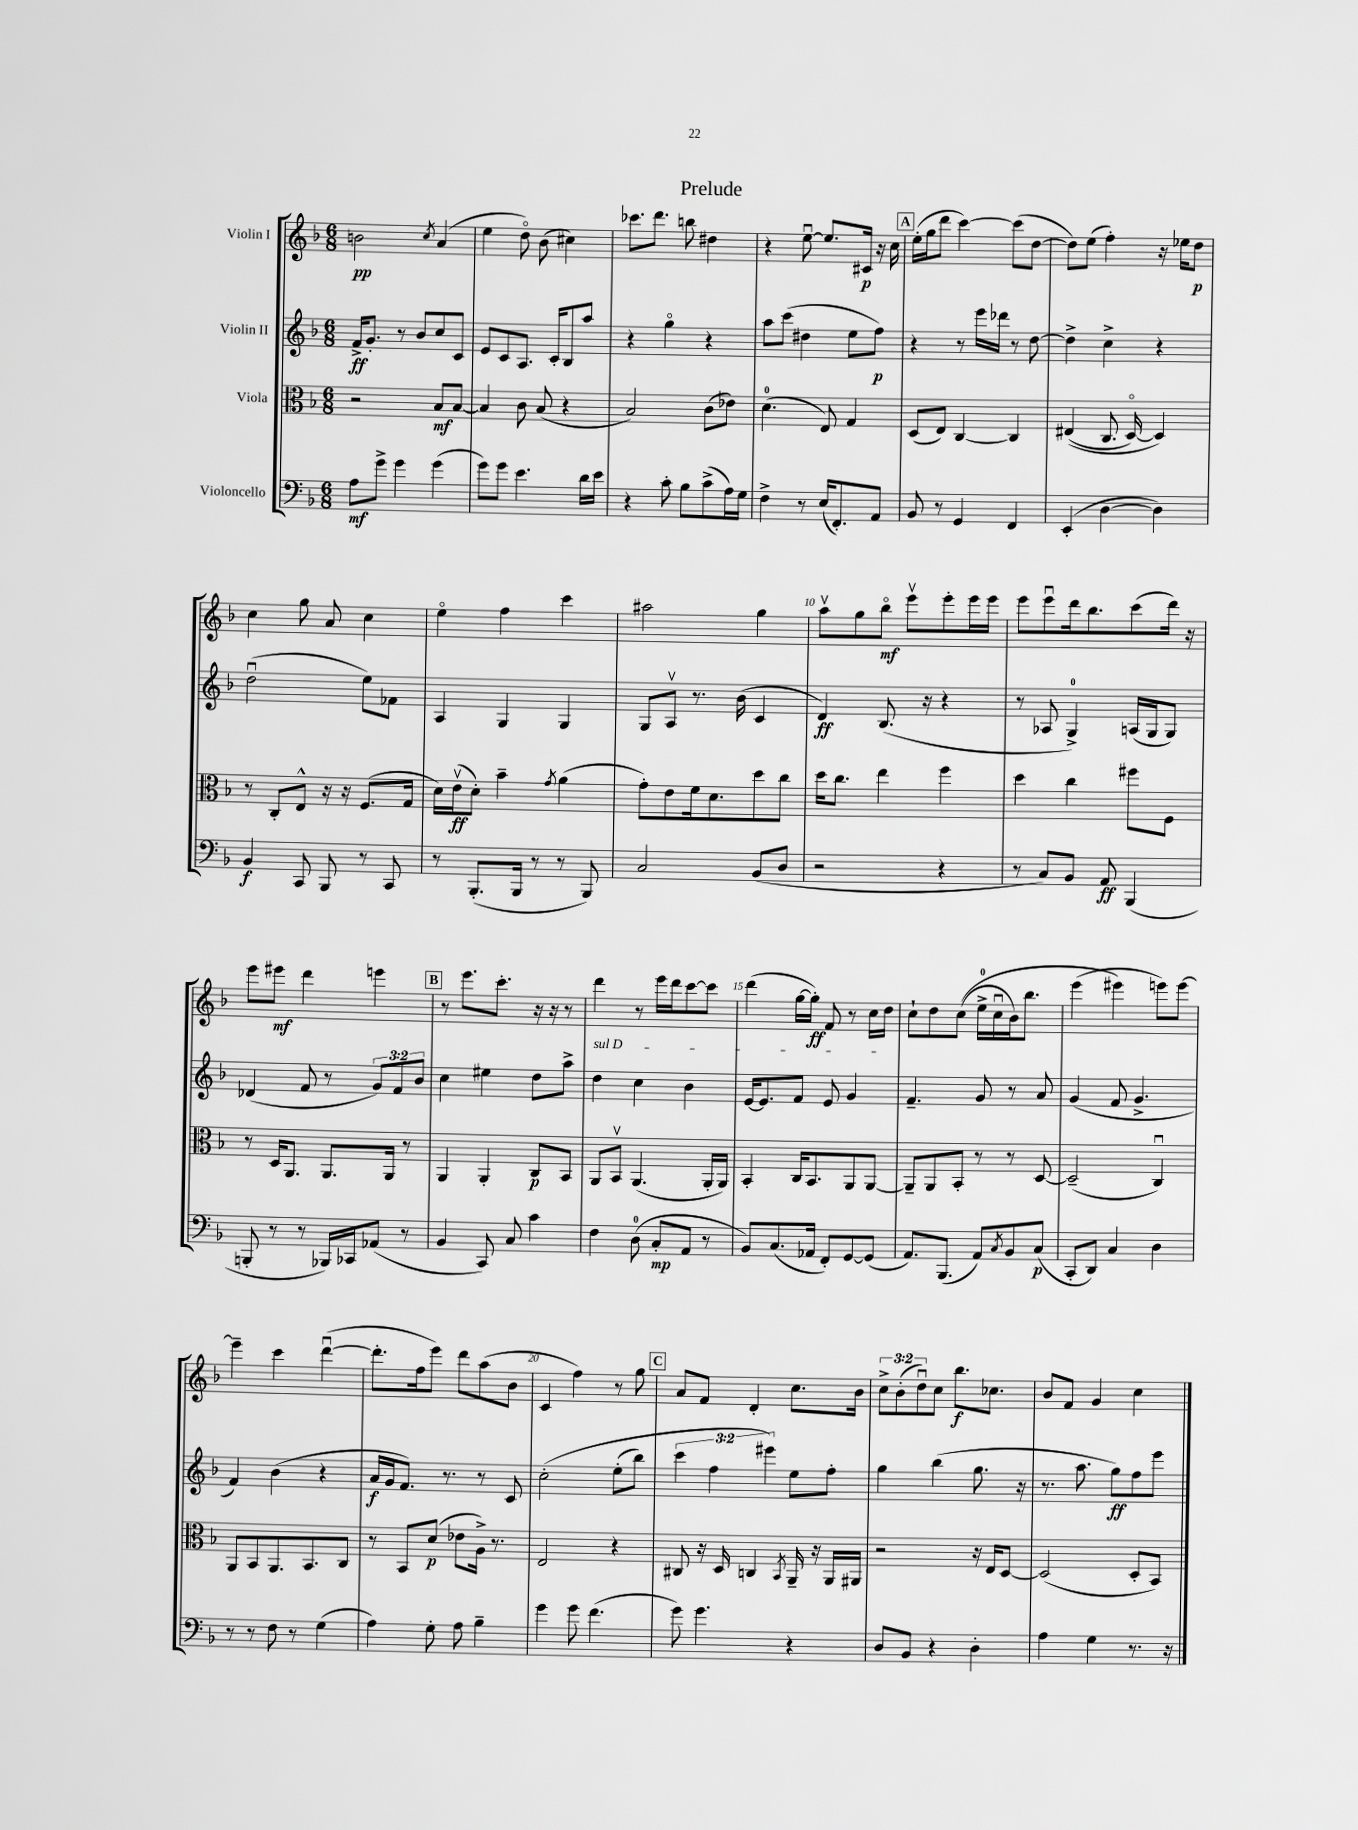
\header { title = "Prelude" }
<<
\new StaffGroup <<
\new Staff = "s0" \with { instrumentName = "Violin I" } {
    \clef treble \key f \major \numericTimeSignature \time 6/8 \override Staff.TupletNumber.text = #tuplet-number::calc-fraction-text
    b'2\pp \acciaccatura { c''8 } a'4( |
    e''4 d''8\flageolet) bes'8( cis''4) |
    ces'''8. d'''8. b''8 dis''4 |
    r4 e''8~\downbow e''8. cis'16\p r16 c''16 |
    \mark \markup { \box "A" } e''16-.( g''16 d'''8 c'''4~) c'''8( d''8~ |
    d''8) e''8( f''4-.) r16 ees''16 d''8\p |
    c''4 g''8 a'8 c''4 |
    e''4\flageolet f''4 c'''4 |
    ais''2 g''4 |
    a''8\upbow g''8 bes''8\flageolet\mf e'''8\upbow e'''8-. e'''16 e'''16 |
    e'''8 e'''8\downbow d'''16 bes''8. c'''8( d'''16) r16 |
    e'''8 eis'''8\mf d'''4 e'''4 |
    \mark \markup { \box "B" } r8 e'''8. c'''8.-. r16 r16 r8 |
    d'''4 r8 e'''16 d'''16 c'''8~ c'''8 |
    d'''4( g''16~ g''16-.\ff) f'8 r8 c''16 d''16 |
    c''8-! d''8 c''8(\( e''16-0-> c''16\downbow bes'16) bes''8. |
    e'''4( eis'''4\) e'''8) e'''8~ |
    e'''4-- c'''4 d'''4~\downbow( |
    d'''8.-. f''16 e'''8) d'''8 a''8( bes'8 |
    c'4 f''4) r8 g''8 |
    \mark \markup { \box "C" } a'8 f'8 d'4-. c''8. bes'16 |
    \tuplet 3/2 { c''8-> bes'8-.( d''8\downbow) } c''8 bes''8.\f ces''8. |
    bes'8 f'8 g'4 c''4 \bar "|." |
}
\new Staff = "s1" \with { instrumentName = "Violin II" } {
    \clef treble \key f \major \numericTimeSignature \time 6/8 \override Staff.TupletNumber.text = #tuplet-number::calc-fraction-text
    f'16->\ff g'8.-. r8 bes'8 c''8 c'8 |
    e'8 c'8 a8. c'16-. bes8 a''8 |
    r4 g''4\flageolet r4 |
    a''8 c'''8( dis''4 e''8 f''8\p) |
    \mark \markup { \box "A" } r4 r8 e'''16 des'''16 r8 d''8~ |
    d''4-> c''4-> r4 |
    d''2\downbow( e''8) fes'8 |
    a4 g4 g4 |
    g8 a8\upbow r8. bes'16( c'4 |
    d'4\ff) bes8.( r16 r4 |
    r8 aes8 g4-0->) a16( g16 g8) |
    des'4( f'8 r8 \tuplet 3/2 { g'8) f'8 bes'8 } |
    \mark \markup { \box "B" } c''4 eis''4 d''8 a''8-> |
    \once \override TextSpanner.bound-details.left.text = \markup { \italic "sul D" } d''4\startTextSpan c''4 bes'4 |
    e'16~ e'8. f'8 e'8 g'4\stopTextSpan |
    f'4.-- g'8 r8 a'8 |
    g'4( f'8 g'4.-> |
    f'4) bes'4( r4 |
    a'16\f g'16 f'8.) r8. r8 c'8 |
    c''2-.\( e''8-.( bes''8) |
    \mark \markup { \box "C" } \tuplet 3/2 { c'''4 f''4 eis'''4\) } e''8 f''8-. |
    g''4 bes''4( g''8. r16 |
    r8. a''8. g''8\ff) f''8 e'''8 \bar "|." |
}
\new Staff = "s2" \with { instrumentName = "Viola" } {
    \clef alto \key f \major \numericTimeSignature \time 6/8
    r2 bes8\mf bes8~ |
    bes4 c'8 bes8( r4 |
    bes2) c'8( ees'8) |
    d'4.-0( e8) g4 |
    \mark \markup { \box "A" } d8( e8) c4~ c4 |
    eis4(\( c8. d16~\flageolet) d4\) |
    r8 c8-. e8-^ r16 r16 f8.( g16 |
    d'16) e'16\upbow\ff( d'8-.) bes'4-- \acciaccatura { g'8 } a'4( |
    g'8-.) e'8 f'16 d'8. d''8 c''8 |
    d''16 c''8. e''4 f''4 |
    d''4 c''4 fis''8 f8 |
    r8 d16 a,8. a,8. a,16 r8 |
    \mark \markup { \box "B" } a,4 a,4-. c8\p bes,8 |
    a,8 bes,8\upbow a,4.( a,16-. a,16) |
    bes,4-. c16 bes,8. a,8 a,8~ |
    a,8-- a,8 bes,8-. r8 r8 d8~ |
    d2--( c4\downbow) |
    a,8 bes,8 a,8. bes,8. c8 |
    r8 bes,8 d'8\p( ees'8 a16->) r8. |
    e2 r4 |
    \mark \markup { \box "C" } cis8 r16 d16 c4 \acciaccatura { bes,8 } a,16-- r16 a,16 ais,16 |
    r2 r16 e16 d8~ |
    d2( d8-. bes,8) \bar "|." |
}
\new Staff = "s3" \with { instrumentName = "Violoncello" } {
    \clef bass \key f \major \numericTimeSignature \time 6/8
    a8\mf g'8-> g'4 g'4( |
    g'8) g'8 e'4. d'16 e'16 |
    r4 c'8-. bes8 c'8->( a16) g16 |
    f4-> r8 e16( f,8.-.) a,8 |
    \mark \markup { \box "A" } bes,8 r8 g,4 f,4 |
    e,4-.( d4~ d4) |
    bes,4\f c,8 bes,,8 r8 c,8 |
    r8 bes,,8.-.( bes,,16 r8 r8 bes,,8) |
    c2 bes,8( d8 |
    r2 r4 |
    r8 c8) bes,8 a,8\ff bes,,4( |
    b,,8-. r8 r8 bes,,16) ces,16 aes,8( r8 |
    \mark \markup { \box "B" } bes,4 c,8) c8 c'4 |
    f4 d8-0( c8-.\mp a,8 r8 |
    bes,8) c8.( aes,16 f,8-.) g,8~ g,8( |
    a,8.) bes,,8.( a,8) \acciaccatura { c8 } bes,8 c8\p( |
    c,8-. d,8) c4 d4 |
    r8 r8 f8 r8 g4( |
    a4) g8-. a8 bes4-- |
    g'4 g'8 f'4.( |
    \mark \markup { \box "C" } g'8) g'4. r4 |
    d8 bes,8 r4 d4-. |
    a4 g4 r8. r16 \bar "|." |
}
>>
>>
\layout { \context { \Score \override BarNumber.break-visibility = ##(#f #t #t) barNumberVisibility = #(every-nth-bar-number-visible 5) } }
